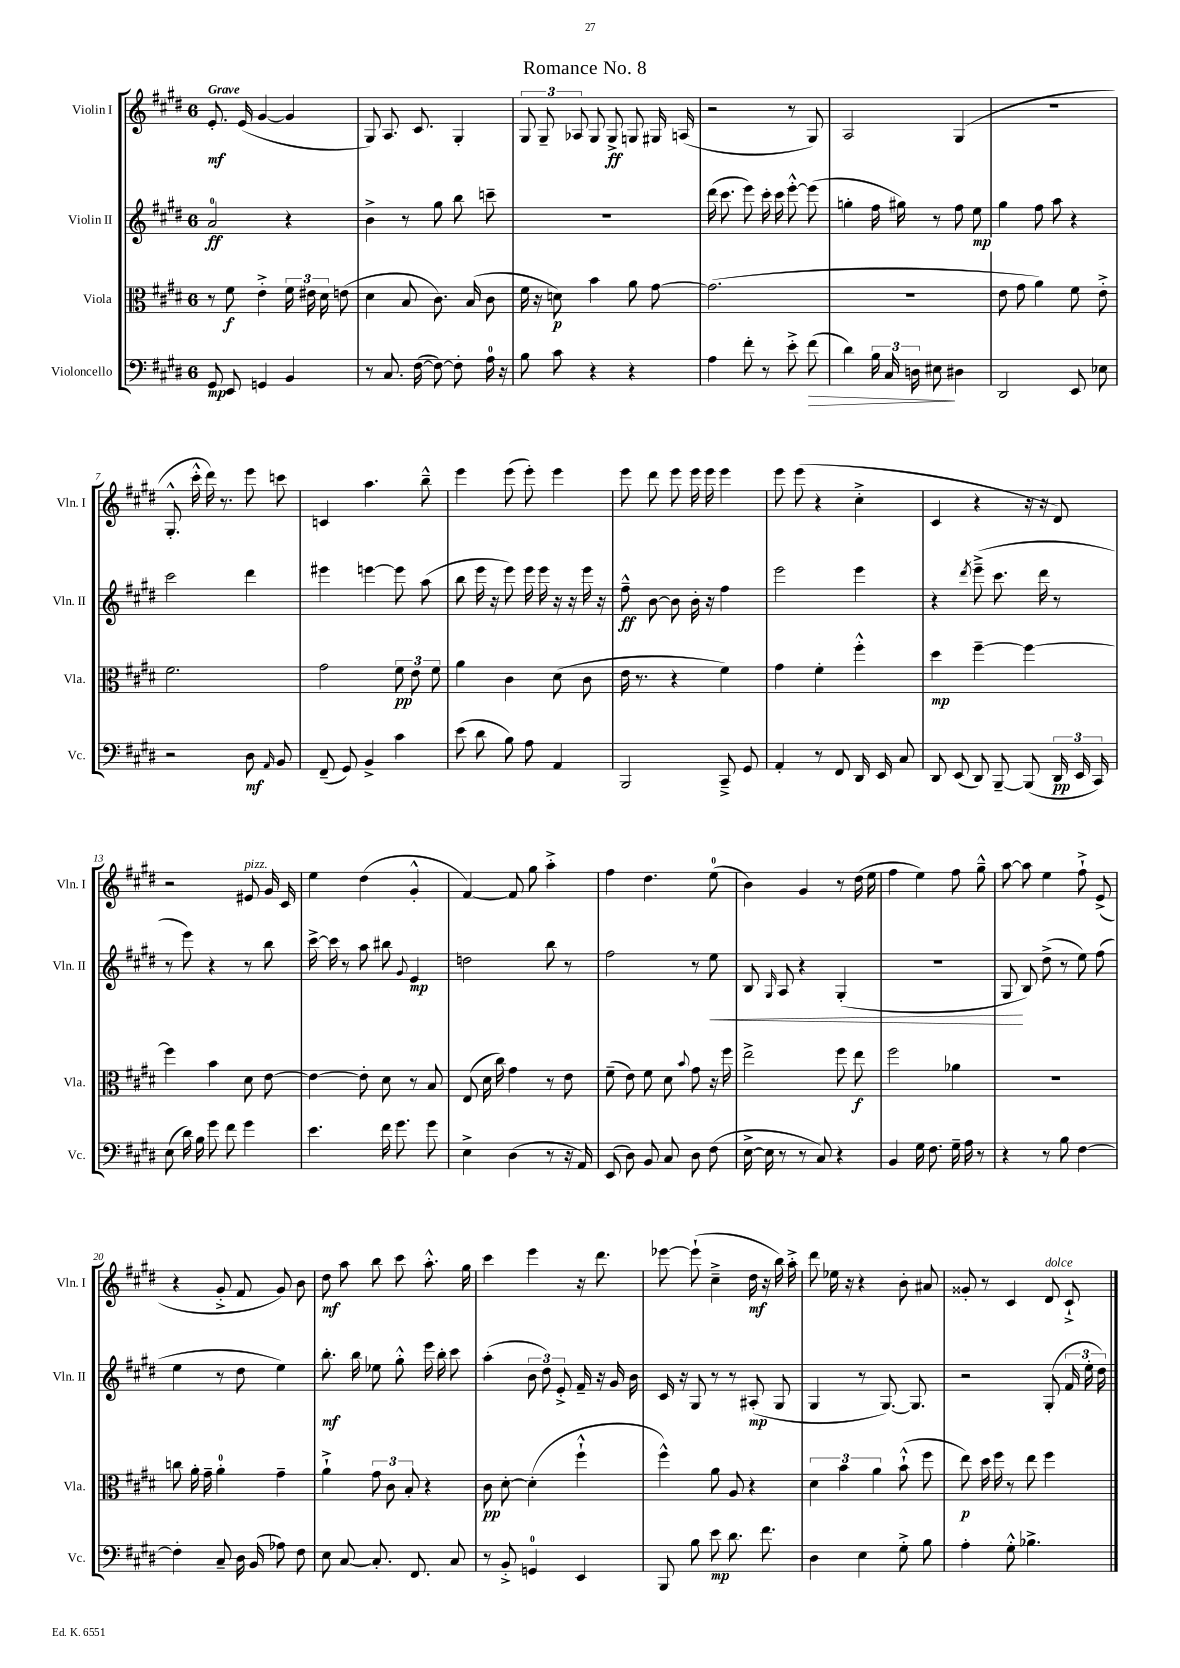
\header { title = "Romance No. 8" }
<<
\new StaffGroup <<
\new Staff = "s0" \with { instrumentName = "Violin I" shortInstrumentName = "Vln. I" } {
    \clef treble \key e \major \once \override Staff.TimeSignature.style = #'single-digit \time 6/8 \tempo "Grave"
    \autoBeamOff e'8.-.\mf e'16( gis'4~ gis'4 |
    gis8) a8. cis'8. gis4-. |
    \tuplet 3/2 { gis8 gis8-- aes8 } gis8 gis8->\ff g8 gis16 a16( |
    r2 r8 gis8) |
    a2 gis4( |
    R2. |
    gis8.-.-^ cis'''16-.-^ dis'''16) r8. e'''8 c'''8 |
    c'4 a''4. b''8---^ |
    e'''4 e'''8( e'''8-.) e'''4 |
    e'''8 dis'''8 e'''8 e'''16 e'''16 e'''4 |
    e'''8 e'''8( r4 cis''4-.-> |
    cis'4 r4 r16 r16 dis'8) |
    r2 eis'8^\markup { \italic "pizz." } gis'16 cis'16 |
    e''4 dis''4( gis'4-.-^ |
    fis'4~) fis'8 gis''8 a''4-.-> |
    fis''4 dis''4. e''8-0( |
    b'4) gis'4 r8 dis''16( e''16 |
    fis''4 e''4) fis''8 gis''8---^ |
    a''8~ a''8 e''4 fis''8-!-> e'8->( |
    r4 gis'8-.-> fis'8 gis'8) b'8 |
    dis''8\mf a''8 b''8 cis'''8 a''8.-.-^ gis''16 |
    cis'''4 e'''4 r16 dis'''8. |
    ees'''8~ ees'''8-!( cis''4---> dis''16\mf r16 b''16) a''16-.-> |
    dis'''8 ees''16 r16 r4 b'8-. ais'8 |
    gisis'8-. r8 cis'4 dis'8^\markup { \italic "dolce" } cis'8-!-> \bar "|." |
}
\new Staff = "s1" \with { instrumentName = "Violin II" shortInstrumentName = "Vln. II" } {
    \clef treble \key e \major \once \override Staff.TimeSignature.style = #'single-digit \time 6/8
    \autoBeamOff a'2-0\ff r4 |
    b'4-> r8 gis''8 b''8 c'''8-- |
    R2. |
    dis'''16( cis'''8. e'''8) cis'''16-. cis'''16 e'''8~-.-^ e'''8( |
    g''4-. fis''16 gis''16) r8 fis''8 e''8\mp |
    gis''4 fis''8 a''8 r4 |
    cis'''2 dis'''4 |
    eis'''4 e'''4~ e'''8 a''8( |
    b''8 e'''16 r16 e'''8) e'''16 e'''16 r16 r16 e'''16 r16 |
    fis''8---^\ff b'8~ b'8 b'16-. r16 fis''4 |
    e'''2 e'''4 |
    r4 \acciaccatura { dis'''8 } e'''8--->( cis'''8. dis'''16 r8 |
    r8 e'''8) r4 r8 b''8 |
    cis'''16~-> cis'''16 r8 a''8 bis''8 \appoggiatura { gis'8 } e'4\mp |
    d''2 b''8 r8 |
    fis''2 r8 e''8\< |
    b8 \grace { gis16 } a8 r4 gis4-.( |
    R2. |
    gis8\! b8) dis''8->( r8 e''8) fis''8( |
    e''4 r8 dis''8 e''4) |
    b''8.-.\mf b''16 ees''8 gis''8-.-^ e'''16 b''16-. cis'''8 |
    a''4-.( \tuplet 3/2 { b'8 dis''8) e'8-.-> } fis'16-- r16 gis'16 b'16 |
    cis'16 r16 gis8 r8 r8 ais8-.\mp( gis8 |
    gis4 r8 gis8.~) gis8. |
    r2 gis8-.( \tuplet 3/2 { fis'16 e''16-. dis''16) } \bar "|." |
}
\new Staff = "s2" \with { instrumentName = "Viola" shortInstrumentName = "Vla." } {
    \clef alto \key e \major \once \override Staff.TimeSignature.style = #'single-digit \time 6/8
    \autoBeamOff r8 fis'8\f e'4-.-> \tuplet 3/2 { fis'16 eis'16 dis'16 } e'8( |
    dis'4 b8 cis'8.) b16( cis'8 |
    fis'16 r16 d'8\p) b'4 a'8 gis'8~ |
    gis'2.( |
    R2. |
    e'8 gis'8 a'4) fis'8 e'8-.-> |
    fis'2. |
    gis'2 \tuplet 3/2 { fis'8\pp e'8 fis'8 } |
    a'4 cis'4 dis'8( cis'8 |
    e'16 r8. r4 fis'4) |
    gis'4 fis'4-. fis''4-.-^ |
    dis''4\mp fis''4~-- fis''4~ |
    fis''4 b'4 dis'8 e'8~ |
    e'4~ e'8-. dis'8 r8 b8 |
    e8( dis'16 cis''16) gis'4 r8 e'8 |
    fis'8--( e'8) fis'8 dis'8 \appoggiatura { b'8 } gis'8 r16 fis''16 |
    e''2-> fis''8 e''8\f |
    fis''2 aes'4 |
    R2. |
    c''8 a'16-. gis'16-- a'4-0-. gis'4-- |
    a'4-!-> \tuplet 3/2 { gis'8 cis'8 b8-. } r4 |
    cis'8\pp dis'8~-. dis'4-.( fis''4-!-^ |
    fis''4-^) a'8 a8 r4 |
    \tuplet 3/2 { dis'4 b'4 a'4 } b'8-!-^( fis''8 |
    e''8\p) dis''16 fis''16 r8 e''8 fis''4 \bar "|." |
}
\new Staff = "s3" \with { instrumentName = "Violoncello" shortInstrumentName = "Vc." } {
    \clef bass \key e \major \once \override Staff.TimeSignature.style = #'single-digit \time 6/8
    \autoBeamOff gis,8\mp e,8 g,4 b,4 |
    r8 cis8. fis16~( fis8~) fis8-. a16-0 r16 |
    b8 cis'8 r4 r4 |
    a4 fis'8-. r8 e'8-.-> fis'8\>( |
    dis'4) \tuplet 3/2 { b16 cis16 d16 } eis8\! dis4 |
    dis,2 e,8 ees8 |
    r2 dis8\mf \grace { a,16 } b,8 |
    fis,8--( gis,8) b,4-> cis'4 |
    e'8( dis'8 b8) a8 a,4 |
    b,,2 cis,8---> gis,8 |
    a,4-. r8 fis,8 dis,16 e,16 cis8 |
    dis,8 e,8( dis,8) b,,8~-- b,,8( \tuplet 3/2 { dis,16\pp e,16 cis,16) } |
    e8( dis'16) b16 gis'8 fis'8 gis'4 |
    e'4. fis'16 gis'8. gis'8 |
    e4-> dis4( r8 r16 a,16) |
    e,8( dis8) b,8 cis8 dis8 fis8( |
    e16~-> e16 r8 r8 cis8) r4 |
    b,4 gis16 fis8. gis16-- a16 r8 |
    r4 r8 b8 fis4~ |
    fis4-. cis8-- dis16 b,16( aes8) fis8 |
    e8 cis8~ cis8.-. fis,8. cis8 |
    r8 b,8-.-> g,4-0 e,4 |
    b,,8 b8 e'8\mp dis'8. fis'8. |
    dis4 e4 gis8-.-> b8 |
    a4-. gis8-.-^ bes4.-> \bar "|." |
}
>>
>>
